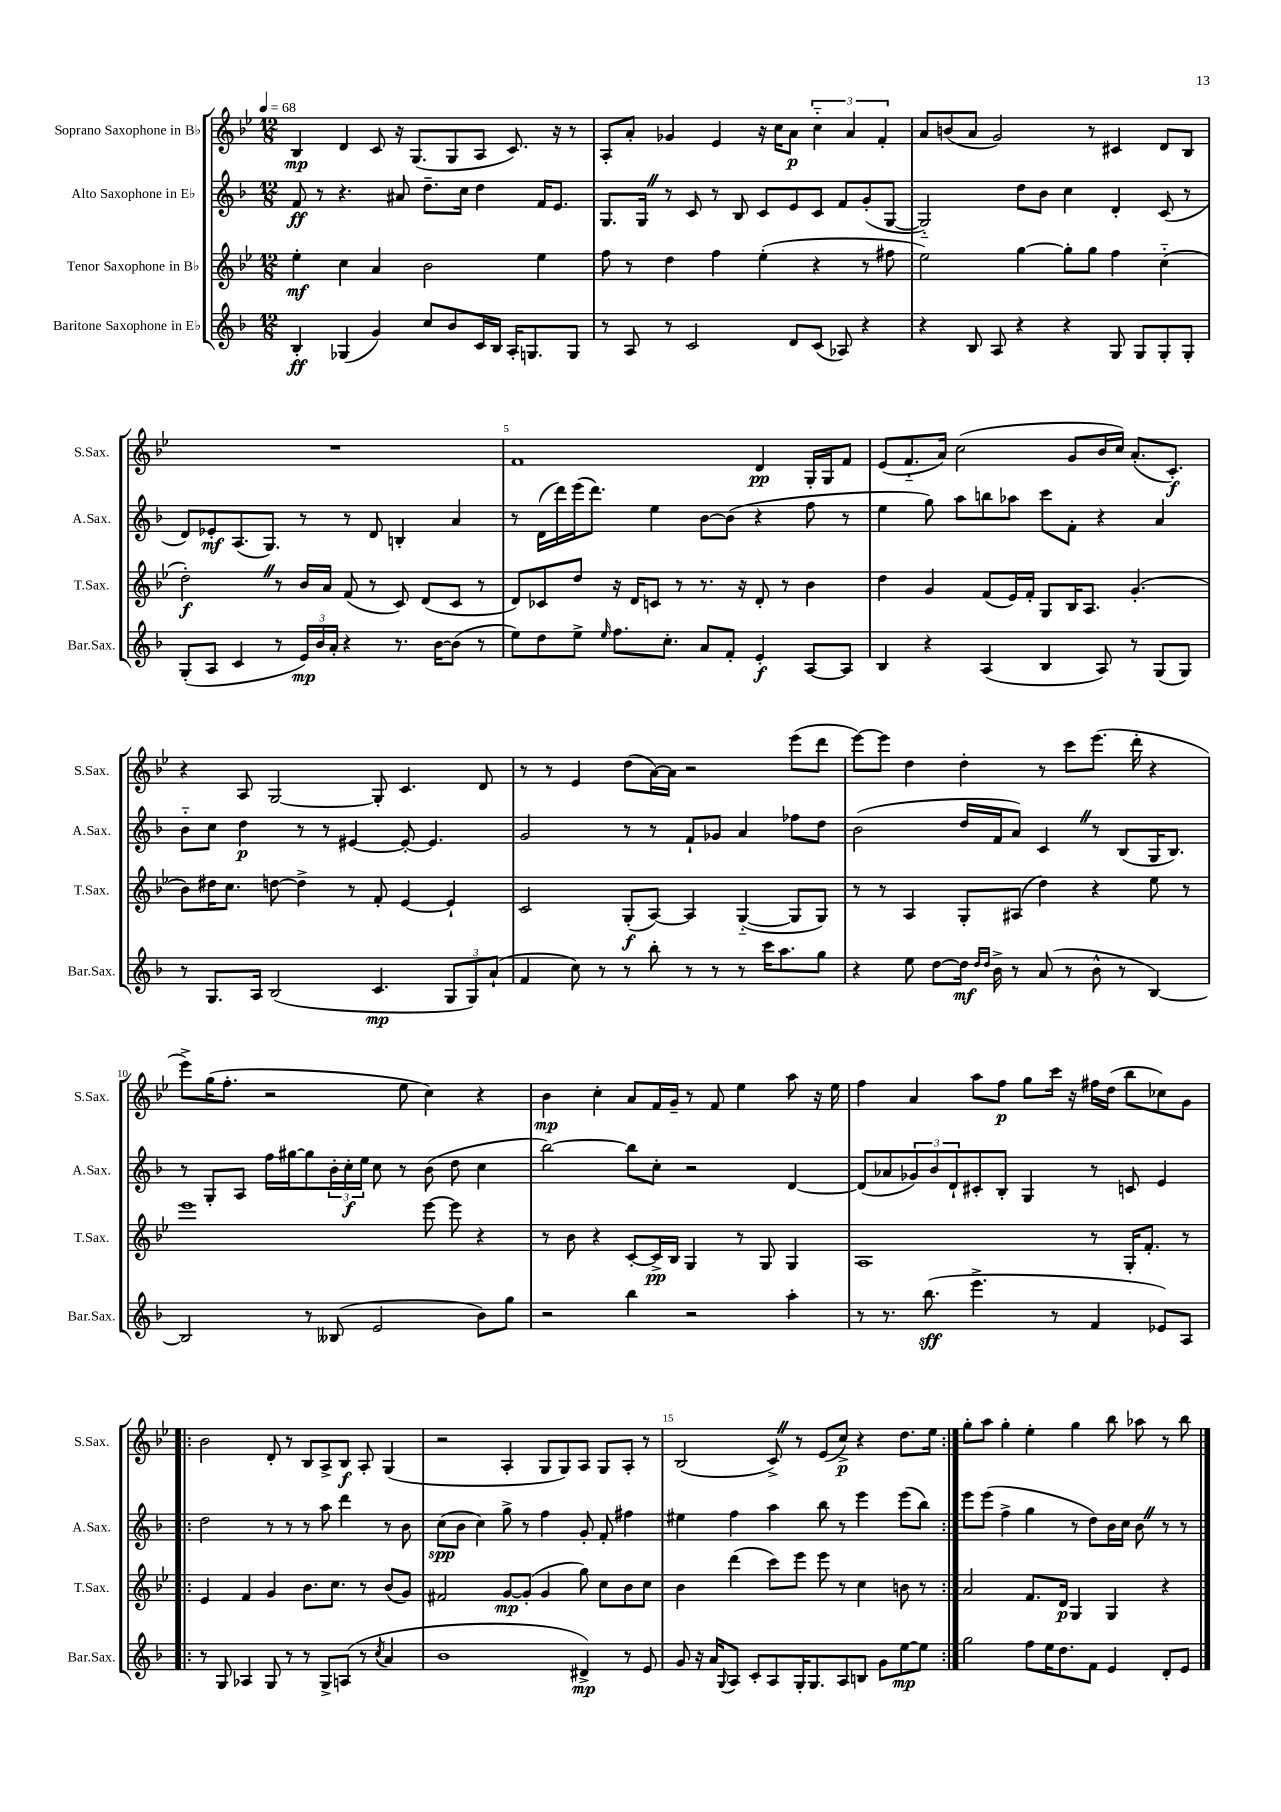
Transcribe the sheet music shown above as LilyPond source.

<<
\new StaffGroup <<
\new Staff = "s0" \with { instrumentName = "Soprano Saxophone in Bb" shortInstrumentName = "S.Sax." } {
    \clef treble \key bes \major \numericTimeSignature \time 12/8 \tempo 4 = 68
    bes4\mp d'4 c'8 r16 g8.( g8 a8 c'8.) r16 r8 |
    a8-. a'8-. ges'4 ees'4 r16 c''16 a'8\p \tuplet 3/2 { c''4-_ a'4 f'4-. } |
    a'8 b'8( a'8 g'2) r8 cis'4 d'8 bes8 |
    R1. |
    f'1 d'4\pp g16-. g16 f'8 |
    ees'8( f'8.-_ a'16) c''2( g'8 bes'16 c''16) a'8.-.( c'8.-.\f) |
    r4 a8 g2~ g8-. c'4. d'8 |
    r8 r8 ees'4 d''8( a'16~) a'16 r2 ees'''8( d'''8 |
    ees'''8~) ees'''8 d''4 d''4-. r8 c'''8 ees'''8.( d'''16-. r4 |
    ees'''8->) g''16( f''8.-. r2 ees''8 c''4) r4 |
    bes'4\mp c''4-. a'8 f'16 g'16-- r8 f'8 ees''4 a''8 r16 ees''16 |
    f''4 a'4 a''8 f''8\p g''8 c'''16 r16 fis''16 d''16( bes''8 ces''8) g'8 |
    \repeat volta 2 { bes'2 d'8-. r8 bes8 a8-> bes8\f a8-. g4( |
    r2 a4-. g8 g8) a8 g8 a8-. r8 |
    bes2( c'8->) \once \override BreathingSign.text = \markup { \musicglyph "scripts.caesura.straight" } \breathe r8 ees'8( c''8->\p) r4 d''8. ees''16 | }
    g''8-. a''8 g''4-. ees''4-. g''4 bes''8 aes''8 r8 bes''8 \bar "|." |
}
\new Staff = "s1" \with { instrumentName = "Alto Saxophone in Eb" shortInstrumentName = "A.Sax." } {
    \clef treble \key f \major \numericTimeSignature \time 12/8
    f'8\ff r8 r4. ais'8 d''8.-- c''16 d''4 f'16 e'8. |
    g8. g16 \once \override BreathingSign.text = \markup { \musicglyph "scripts.caesura.straight" } \breathe r8 c'8 r8 bes8 c'8 e'8 c'8 f'8 g'8-.( g8~ |
    g2-_) d''8 bes'8 c''4 d'4-. c'8( r8 |
    d'8) ees'8-.\mf a8.( g8.) r8 r8 d'8 b4-. a'4 |
    r8 d'16( d'''16) e'''16( d'''8.) e''4 bes'8~ bes'8( r4 f''8 r8 |
    e''4 g''8) a''8 b''8 aes''8 c'''8 f'8-. r4 a'4 |
    bes'8-_ c''8 d''4\p r8 r8 eis'4~ eis'8~-. eis'4. |
    g'2 r8 r8 f'8-! ges'8 a'4 fes''8 d''8 |
    bes'2( d''16 f'16 a'8) c'4 \once \override BreathingSign.text = \markup { \musicglyph "scripts.caesura.straight" } \breathe r8 bes8( g16 bes8.) |
    r8 g8-. a8 f''16 gis''16~ gis''8 \tuplet 3/2 { bes'16-. c''16-.\f e''16 } c''8 r8 bes'8( d''8 c''4 |
    bes''2~) bes''8 c''8-. r2 d'4~ |
    d'8( aes'8 \tuplet 3/2 { ges'8) bes'8 d'8-! } cis'8-. bes8-. g4 r8 c'8 e'4 |
    \repeat volta 2 { d''2 r8 r8 r8 a''8 d'''4 r8 bes'8 |
    c''8\spp( bes'8 c''4) g''8-> r8 f''4 g'8-. f'8-. fis''4 |
    eis''4 f''4 a''4 bes''8 r8 e'''4 e'''8( bes''8) | }
    e'''8 e'''8( f''4-> g''4 r8 d''8) bes'16 c''16 bes'8 \once \override BreathingSign.text = \markup { \musicglyph "scripts.caesura.straight" } \breathe r8 r8 \bar "|." |
}
\new Staff = "s2" \with { instrumentName = "Tenor Saxophone in Bb" shortInstrumentName = "T.Sax." } {
    \clef treble \key bes \major \numericTimeSignature \time 12/8
    ees''4-.\mf c''4 a'4 bes'2 ees''4 |
    f''8 r8 d''4 f''4 ees''4-.( r4 r8 fis''8 |
    ees''2) g''4~ g''8-. g''8 f''4 c''4-_( |
    d''2-.\f) \once \override BreathingSign.text = \markup { \musicglyph "scripts.caesura.straight" } \breathe r8 bes'16 a'16 f'8( r8 c'8) d'8( c'8 r8 |
    d'8) ces'8 d''8 r16 d'16 c'8 r8 r8. r16 d'8-. r8 bes'4 |
    d''4 g'4 f'8( ees'16) f'16-. g8 bes16 a8. g'4.-.( |
    bes'8) dis''16 c''8. d''8~ d''4-> r8 f'8-. ees'4~ ees'4-! |
    c'2 g8-.\f( a8~) a4 g4~-_( g8 g8) |
    r8 r8 a4 g8-. ais8( d''4) r4 ees''8 r8 |
    ees'''1 ees'''8~ ees'''8 r4 |
    r8 bes'8 r4 c'8~-. c'16->\pp bes16 g4 r8 g8 g4 |
    a1 r8 g16-. f'8.-. r8 |
    \repeat volta 2 { ees'4 f'4 g'4 bes'8. c''8. r8 bes'8( g'8) |
    fis'2 g'8~\mp g'8-.( g'4 g''8) c''8 bes'8 c''8 |
    bes'4 d'''4( c'''8) ees'''8 ees'''8 r8 c''4 b'8 r8 | }
    a'2 f'8. d'16\p g4 g4 r4 \bar "|." |
}
\new Staff = "s3" \with { instrumentName = "Baritone Saxophone in Eb" shortInstrumentName = "Bar.Sax." } {
    \clef treble \key f \major \numericTimeSignature \time 12/8
    bes4-.\ff ges4( g'4) c''8 bes'8 c'16 bes16 a16-. g8. g8 |
    r8 a8 r8 c'2 d'8 c'8( aes8) r4 |
    r4 bes8 a8 r4 r4 g8 g8 g8-. g8-. |
    g8-.( a8 c'4 r8 \tuplet 3/2 { e'16\mp) bes'16 a'16-. } r4 r8. bes'16~ bes'8( r8 |
    e''8) d''8 e''8-> \grace { e''16 } f''8. c''8.-. a'8 f'8-. e'4-.\f a8~ a8 |
    bes4 r4 a4( bes4 a8) r8 g8( g8) |
    r8 g8. a16 bes2( c'4.\mp \tuplet 3/2 { g8 g8) a'8-!( } |
    f'4 c''8) r8 r8 bes''8-. r8 r8 r8 c'''16 a''8. g''8 |
    r4 e''8 d''8~ d''16\mf \grace { d''16 d''16 } bes'16-> r8 a'8( r8 bes'8-^ r8 bes4~) |
    bes2 r8 beses8( e'2 bes'8) g''8 |
    r2 bes''4 r2 a''4-. |
    r8 r8. bes''8.\sff( e'''4.-> r8 f'4 ees'8) a8 |
    \repeat volta 2 { r8 g8 aes4 g8 r8 r8 g8-> a8( r8 \acciaccatura { c''8 } a'4 |
    bes'1 dis'4->\mp) r8 e'8 |
    g'8 r16 a'16 \appoggiatura { g8 } a8 c'8-. a8 g16-. g8. a8 b8 g'8 e''8~\mp e''8 | }
    g''2 f''8 e''16 d''8. f'8 e'4 d'8-. e'8 \bar "|." |
}
>>
>>
\layout { \context { \Score \override BarNumber.break-visibility = ##(#f #t #t) barNumberVisibility = #(every-nth-bar-number-visible 5) } }
